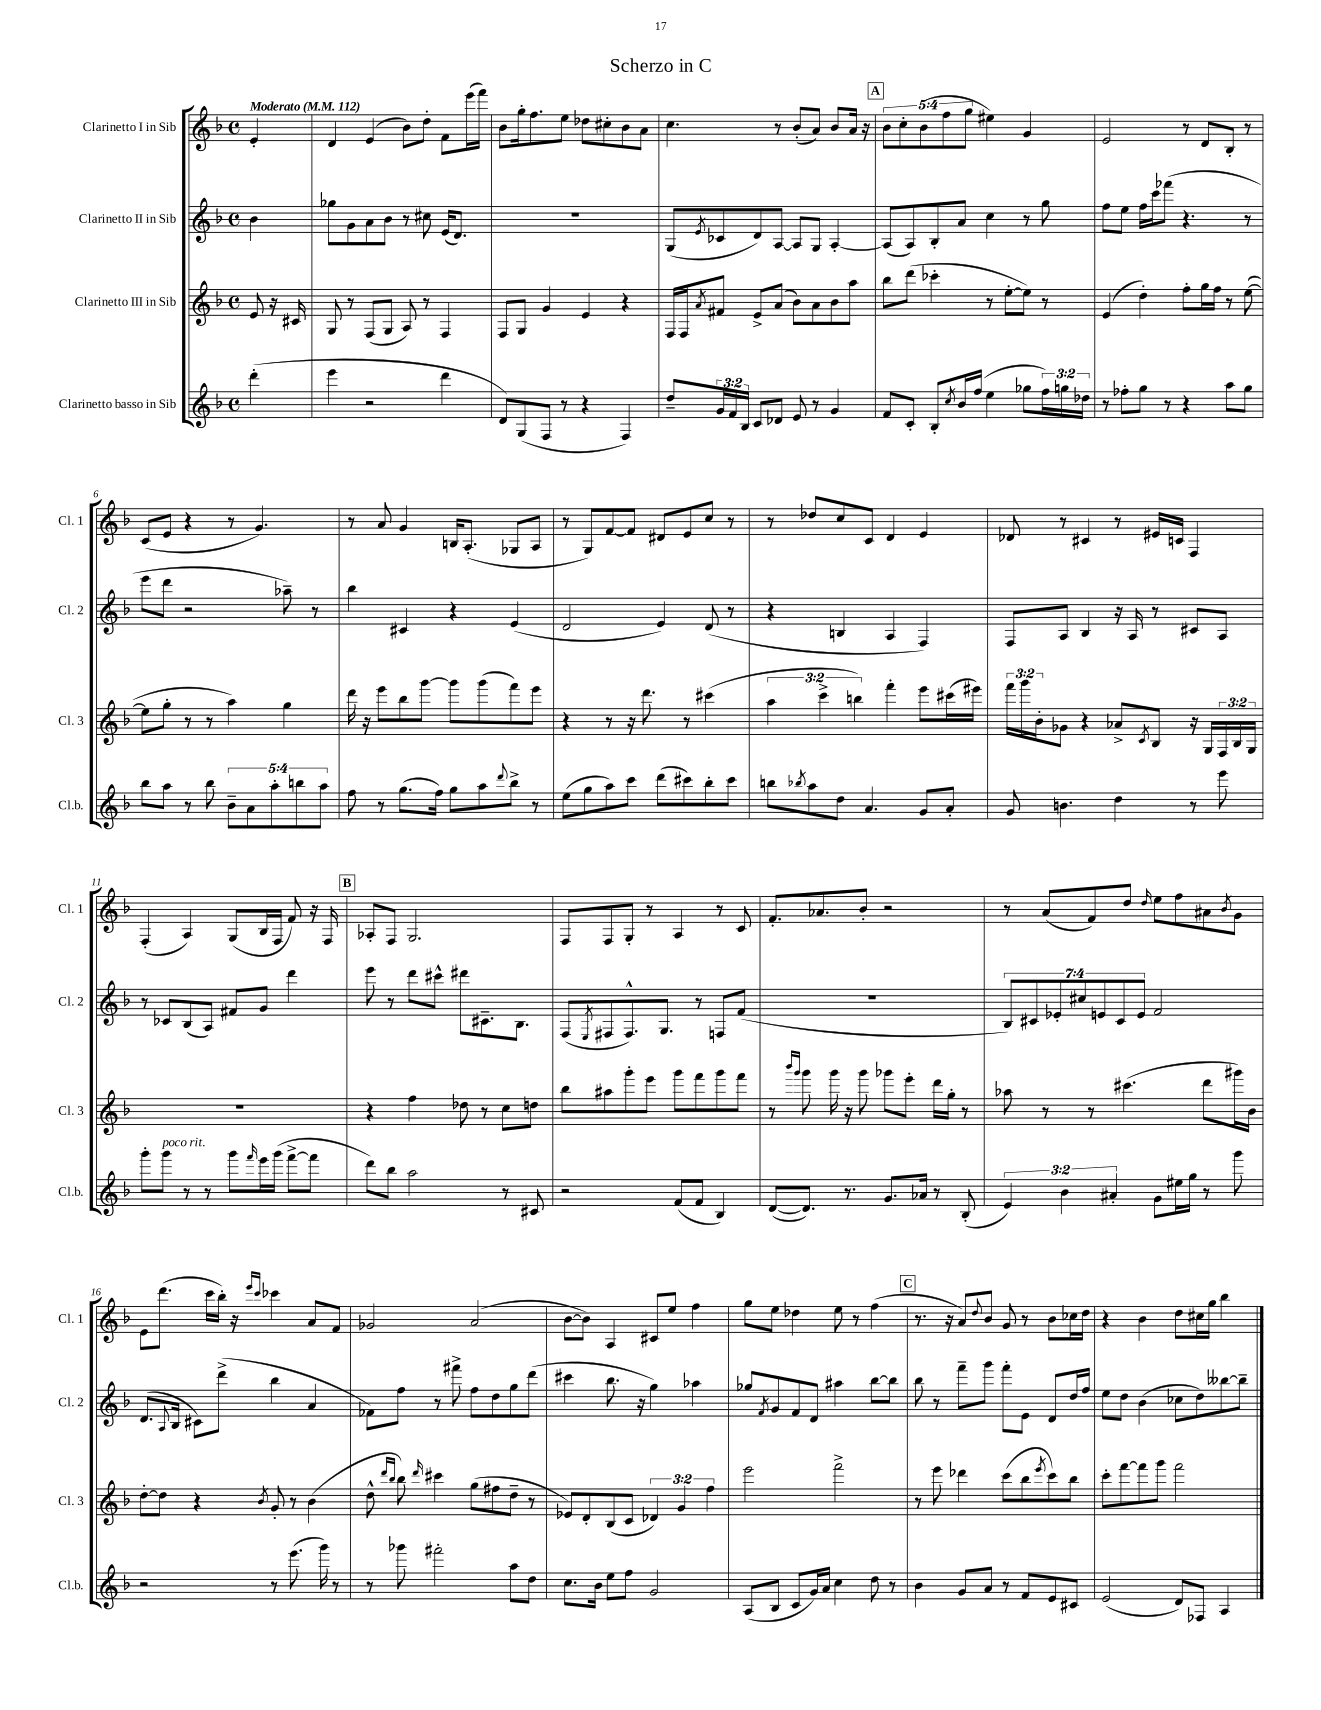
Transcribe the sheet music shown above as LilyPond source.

\header { title = "Scherzo in C" }
<<
\new StaffGroup <<
\new Staff = "s0" \with { instrumentName = "Clarinetto I in Sib" shortInstrumentName = "Cl. 1" } {
    \clef treble \key f \major \defaultTimeSignature \time 4/4 \override Staff.TupletNumber.text = #tuplet-number::calc-fraction-text \partial 4 \tempo "Moderato" 4 = 112
    e'4-. |
    d'4 e'4( bes'8) d''8-. f'8 e'''16( f'''16) |
    bes'8 g''16-. f''8. e''8 des''8 cis''8-. bes'8 a'8 |
    c''4. r8 bes'8-.( a'8) bes'8 a'16 r16 |
    \mark \markup { \box "A" } \tuplet 5/4 { bes'8 c''8-. bes'8( f''8 g''8 } eis''4) g'4 |
    e'2 r8 d'8 bes8-. r8 |
    c'8( e'8 r4 r8 g'4.) |
    r8 a'8 g'4 b16 a8.-.( ges8 a8 |
    r8 g8) f'8~ f'8 dis'8 e'8 c''8 r8 |
    r8 des''8 c''8 c'8 d'4 e'4 |
    des'8 r8 cis'4 r8 eis'16 c'16 f4 |
    f4-.( a4) g8( bes16 f16 f'8) r16 f16 |
    \mark \markup { \box "B" } aes8-. f8 g2. |
    f8 f8 g8-. r8 a4 r8 c'8 |
    f'8.-. aes'8. bes'8-. r2 |
    r8 a'8( f'8) d''8 \grace { d''16 } e''8 f''8 ais'8 \acciaccatura { bes'8 } g'8 |
    e'8 d'''8.( c'''16 bes''16-.) r16 \grace { e'''16 c'''16 } ces'''4 a'8 f'8 |
    ges'2 a'2( |
    bes'8~ bes'8) a4 cis'8 e''8 f''4 |
    g''8 e''8 des''4 e''8 r8 f''4( |
    \mark \markup { \box "C" } r8. r16 a'8) \appoggiatura { d''8 } bes'8 g'8 r8 bes'8 ces''16 d''16 |
    r4 bes'4 d''8 cis''16 g''16 bes''4 \bar "|." |
}
\new Staff = "s1" \with { instrumentName = "Clarinetto II in Sib" shortInstrumentName = "Cl. 2" } {
    \clef treble \key f \major \defaultTimeSignature \time 4/4 \override Staff.TupletNumber.text = #tuplet-number::calc-fraction-text \partial 4
    bes'4 |
    ges''8 g'8 a'8 bes'8 r8 cis''8 e'16( d'8.) |
    R1 |
    g8( \acciaccatura { e'8 } ces'8 d'8) a8~ a8 g8 a4~-. |
    \mark \markup { \box "A" } a8( a8) bes8-. a'8 c''4 r8 g''8 |
    f''8 e''8 f''16 c'''16 fes'''8( r4. r8 |
    e'''8 d'''8 r2 aes''8--) r8 |
    bes''4 cis'4 r4 e'4( |
    d'2 e'4) d'8( r8 |
    r4 b4 a4 f4) |
    f8 a8 bes4 r16 a16 r8 cis'8 a8 |
    r8 ces'8 bes8( a8) fis'8 g'8 d'''4 |
    \mark \markup { \box "B" } e'''8 r8 d'''8 cis'''8-^ dis'''8 cis'8.-- bes8. |
    f8( \acciaccatura { e8 } fis8 fis8.-^) g8. r8 f8 f'8( |
    R1 |
    \tuplet 7/4 { bes8) cis'8 ees'8-. cis''8 e'8 cis'8 e'8 } f'2 |
    d'8.( \appoggiatura { a8 } bes16 cis'8) d'''8->( bes''4 a'4 |
    fes'8) f''8 r8 fis'''8-> f''8 d''8 g''8 d'''8( |
    cis'''4 bes''8. r16 g''4) aes''4 |
    ges''8 \acciaccatura { f'8 } g'8 f'8 d'8 ais''4 bes''8~ bes''8 |
    \mark \markup { \box "C" } bes''8 r8 f'''8-- g'''8 f'''8-. e'8 d'8 d''16 f''16 |
    e''8 d''8 bes'4( ces''8 d''8) beses''8~ beses''8-- \bar "|." |
}
\new Staff = "s2" \with { instrumentName = "Clarinetto III in Sib" shortInstrumentName = "Cl. 3" } {
    \clef treble \key f \major \defaultTimeSignature \time 4/4 \override Staff.TupletNumber.text = #tuplet-number::calc-fraction-text \partial 4
    e'8 r16 cis'16 |
    g8 r8 f8( g8 a8) r8 f4 |
    f8 g8 g'4 e'4 r4 |
    f16 f16 \acciaccatura { a'8 } fis'8 e'8-> a'8( bes'8) a'8 bes'8 a''8 |
    \mark \markup { \box "A" } bes''8 d'''8( ces'''4-. r8 e''8~-. e''8) r8 |
    e'4( d''4-.) f''8-. g''16 f''16 r8 e''8~( |
    e''8 g''8-. r8 r8 a''4) g''4 |
    d'''16 r16 e'''8 bes''8 g'''8~ g'''8 g'''8( f'''8) e'''8 |
    r4 r8 r16 d'''8. r8 cis'''4( |
    \tuplet 3/2 { a''4 c'''4-> b''4) } f'''4-. e'''8 cis'''16( eis'''16) |
    \tuplet 3/2 { f'''16 g'''16 bes'16-. } ges'8 r4 aes'8-> \acciaccatura { c'8 } bes8 r16 g16 \tuplet 3/2 { f16 bes16 g16 } |
    R1 |
    \mark \markup { \box "B" } r4 f''4 des''8 r8 c''8 d''8 |
    bes''8 ais''8 g'''8-. e'''8 g'''8 f'''8 g'''8 f'''8 |
    r8 \grace { bes'''16 g'''16 } g'''8 g'''16 r16 g'''8 ges'''8 e'''8-. d'''16 g''16-. r8 |
    aes''8 r8 r8 cis'''4.( d'''8 gis'''16) bes'16 |
    d''8~-. d''8 r4 \acciaccatura { bes'8 } g'8-. r8 bes'4( |
    d''8-^ \grace { d'''16 bes''16 } bes''8) \grace { d'''16 } cis'''4 g''8( fis''8 d''8-- r8 |
    ees'8) d'8-. bes8( c'8 \tuplet 3/2 { des'4) g'4 f''4 } |
    e'''2 f'''2-> |
    \mark \markup { \box "C" } r8 e'''8 des'''4 c'''8( bes''8 \acciaccatura { e'''8 } c'''8) bes''8 |
    c'''8-. f'''8~ f'''8 g'''8 f'''2 \bar "|." |
}
\new Staff = "s3" \with { instrumentName = "Clarinetto basso in Sib" shortInstrumentName = "Cl.b." } {
    \clef treble \key f \major \defaultTimeSignature \time 4/4 \override Staff.TupletNumber.text = #tuplet-number::calc-fraction-text \partial 4
    d'''4-.( |
    e'''4 r2 d'''4 |
    d'8) g8( f8 r8 r4 f4) |
    d''8-- \tuplet 3/2 { g'16 f'16 bes16 } c'8 des'8 e'8 r8 g'4 |
    \mark \markup { \box "A" } f'8 c'8-. bes8-. \acciaccatura { c''8 } bes'16 f''16( e''4 ges''8 \tuplet 3/2 { f''16) g''16 des''16 } |
    r8 fes''8-. g''8 r8 r4 a''8 g''8 |
    bes''8 a''8 r8 bes''8 \tuplet 5/4 { bes'8-- a'8 a''8-. b''8 a''8 } |
    f''8 r8 g''8.( f''16) g''8 a''8 \appoggiatura { d'''8 } bes''8-> r8 |
    e''8( g''8 a''8) c'''8 d'''8( cis'''8) bes''8-. cis'''8 |
    b''8 \acciaccatura { bes''8 } a''8 d''8 a'4. g'8 a'8-. |
    g'8 b'4. d''4 r8 e'''8 |
    g'''8-. g'''8^\markup { \italic "poco rit." } r8 r8 g'''8 \grace { f'''16 } e'''16 g'''16( f'''8~-> f'''8 |
    \mark \markup { \box "B" } d'''8) bes''8 a''2 r8 cis'8 |
    r2 f'8( f'8 bes4) |
    d'8~( d'8.) r8. g'8. aes'16 r8 bes8-.( |
    \tuplet 3/2 { e'4) bes'4 ais'4-. } g'8 eis''16 g''16 r8 g'''8 |
    r2 r8 e'''8.( g'''16) r8 |
    r8 ges'''8 fis'''2-. a''8 d''8 |
    c''8. bes'16 e''8 f''8 g'2 |
    a8( bes8 c'8 g'16) a'16 c''4 d''8 r8 |
    \mark \markup { \box "C" } bes'4 g'8 a'8 r8 f'8 e'8 cis'8 |
    e'2( d'8) fes8 a4 \bar "|." |
}
>>
>>
